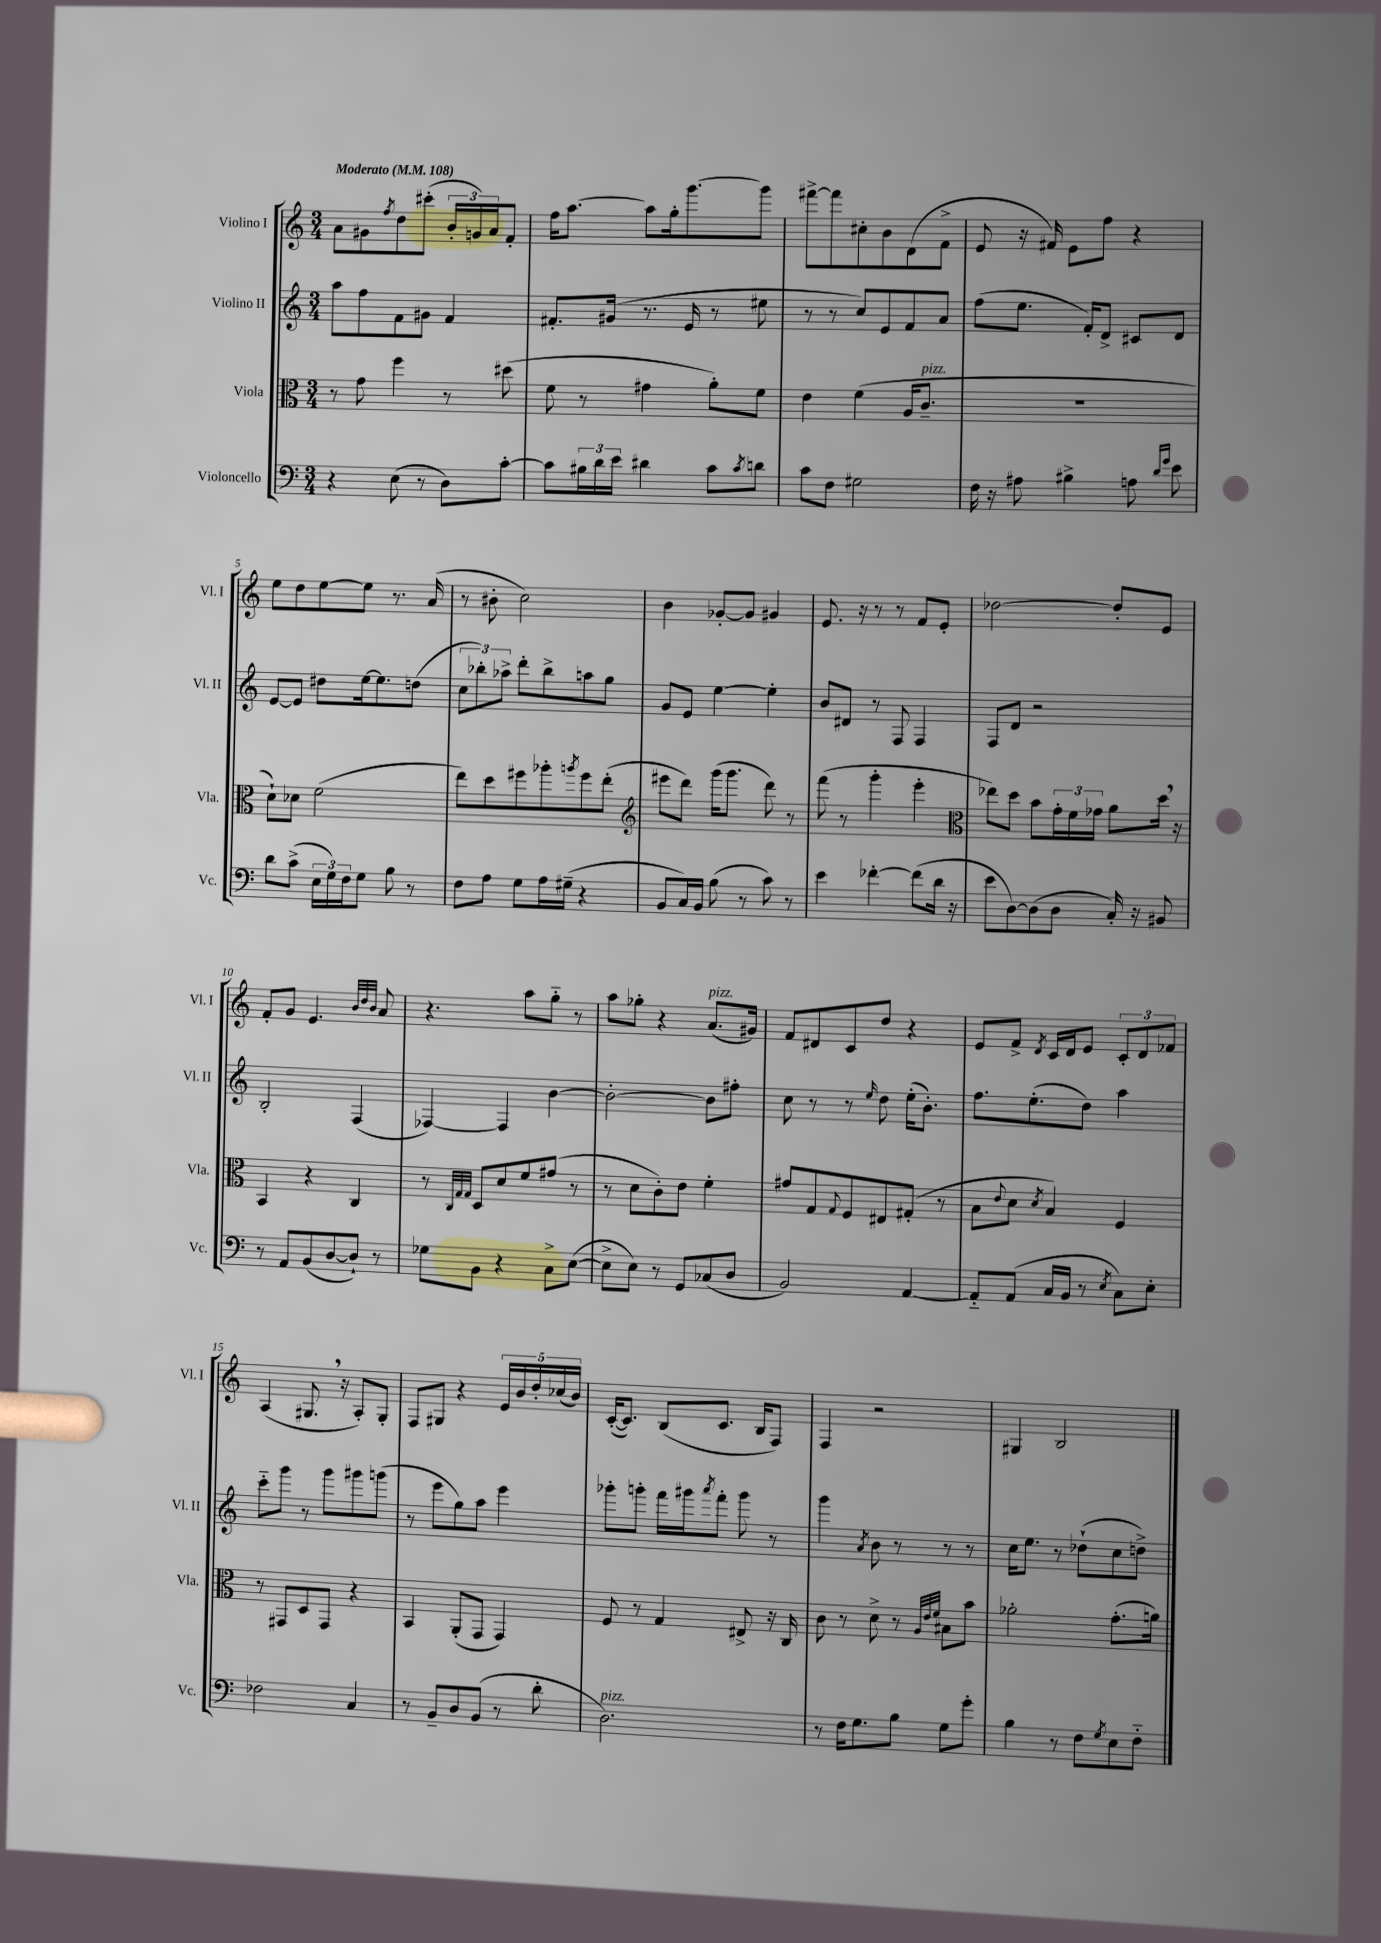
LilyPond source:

<<
\new StaffGroup <<
\new Staff = "s0" \with { instrumentName = "Violino I" shortInstrumentName = "Vl. I" } {
    \clef treble \key c \major \numericTimeSignature \time 3/4 \tempo "Moderato" 4 = 108
    a'8 gis'8 \acciaccatura { f''8 } d''8 cis'''8-.( \tuplet 3/2 { b'16-. g'16) a'16 } f'8-. |
    f''16 a''8.~ a''8 g''16-. g'''8.~ g'''8 |
    fis'''8~-> fis'''8 cis''8-. b'8 d'8( f'8-> |
    e'8 r16 fis'16) e'8 f''8 r4 |
    e''8 d''8 e''8~ e''8 r8. a'16( |
    r8 bis'8-. c''2) |
    b'4 ges'8~-. ges'8 gis'4 |
    e'8. r16 r8 r8 f'8 e'8-. |
    des''2~ des''8-. e'8 |
    f'8-. g'8 e'4. \grace { b'32 d''32 b'32 } a'8 |
    r4. a''8 g''8-_ r8 |
    a''8 ges''8-. r4 a'8.^\markup { \italic "pizz." }( gis'16) |
    f'8 dis'8 c'8 d''8 r4 |
    e'8 f'8-> \acciaccatura { d'8 } c'16 d'16 e'8 \tuplet 3/2 { c'8-. d'8 fes'8 } |
    a4( gis8. \breathe r16 a8-.) gis8-. |
    f8 gis8 r4 \tuplet 5/4 { e'16 b'16 d''16-. ces''16( b'16) } |
    c'16~-.( c'8.) b8( c'8. b16 f8) |
    f4 r2 |
    gis4 b2 \bar "|." |
}
\new Staff = "s1" \with { instrumentName = "Violino II" shortInstrumentName = "Vl. II" } {
    \clef treble \key c \major \numericTimeSignature \time 3/4
    a''8 f''8 f'8 gis'8 f'4 |
    fis'8.-. gis'16( r8. e'16 r8 eis''8 |
    r8 r8 c''8) e'8 f'8 a'8 |
    f''8( e''8. f'16-.) d'8-> cis'8 d'8 |
    e'8~ e'8 dis''8 e''16~ e''8. d''8( |
    \tuplet 3/2 { c''8 bes''8-.) aes''8-> } d'''8-. bes''8-> a''8 g''8 |
    g'8 e'8 e''4~ e''4-. |
    b'8 dis'8 r8 f8 f4 |
    f8 d'8 r2 |
    b2-. f4( |
    fes4~) fes4 b'4~ |
    b'2~-. b'8 fis''8-. |
    c''8 r8 r8 \grace { e''16 } d''8 e''16-.( b'8.-.) |
    f''8. e''8.-.( d''8) a''4 |
    c'''8-_ g'''8 r8 g'''8 gis'''8 g'''8( |
    r8 e'''8 g''8) a''8 e'''4 |
    ges'''8-. g'''8-. f'''16 gis'''16 \acciaccatura { a'''8 } f'''8-. gis'''8 r8 |
    g'''4 \acciaccatura { a'8 } b'8 r8 r8 r8 |
    c''16 e''8. r8 des''8-!( c''8 d''8->) \bar "|." |
}
\new Staff = "s2" \with { instrumentName = "Viola" shortInstrumentName = "Vla." } {
    \clef alto \key c \major \numericTimeSignature \time 3/4
    r8 g'8 f''4 r8 dis''8( |
    f'8 r8 gis'4 a'8-.) f'8 |
    e'4 f'4( a16 c'8.--^\markup { \italic "pizz." } |
    R2. |
    d'8-!) des'8 f'2( |
    e''8) d''8 fis''8 aes''8-. \acciaccatura { a''8 } fis''8 e''8-.( |
    \clef treble eis'''8 d'''8) g'''16( g'''8. d'''8) r8 |
    f'''8( r8 g'''4-. e'''4-. |
    \clef alto ees''8) d''8 b'8 \tuplet 3/2 { g'16-. f'16 ges'16 } a'8 d''16 \breathe r16 |
    b,4 r4 c4 |
    r8 \grace { c32 g32 g32 } d8 d'8 f'8 gis'8( r8 |
    r8 d'8 c'8-.) e'8 f'4-. |
    gis'8 g8 \appoggiatura { g8 } f8 eis8 gis8-.( r8 |
    b8 \appoggiatura { e'8 } d'8 \acciaccatura { d'8 } b4) f4 |
    r8 gis,8 d8 gis,8 r4 |
    b,4 a,8-.( g,8 g,4) |
    f8 r8 g4 eis8-> r16 c16 |
    c'8 r8 d'8-> r8 \grace { a32 e'32 f'32 } bis8 b'8 |
    aes'2-. g'8.-.( a'16) \bar "|." |
}
\new Staff = "s3" \with { instrumentName = "Violoncello" shortInstrumentName = "Vc." } {
    \clef bass \key c \major \numericTimeSignature \time 3/4
    r4 e8( r8 d8) c'8~-. |
    c'8 \tuplet 3/2 { bis16 d'16 e'16 } dis'4 c'8 \acciaccatura { c'8 } d'8 |
    c'8 f8 gis2 |
    f16 r16 ais8 bis4-> a8 \grace { d'16 g'16 } e'8 |
    d'8 c'8->( \tuplet 3/2 { e16 g16) f16 } g8 b8 r8 |
    f8 a8 g8 a16 gis16--( r4 |
    b,8 c16) b,16 b8( r8 c'8) r8 |
    e'4 fes'4~-. fes'8( d'16 r16 |
    e'8 d8~) d8( d8 c16-.) r16 bis,8 |
    r8 a,8 b,8( d8~ d8-!) r8 |
    ges8 b,8 r4 c8-> e8~( |
    e8-> e8) r8 g,8 ces8( d8 |
    b,2) a,4~ |
    a,8-_ a,8( c16 b,16 r8 \acciaccatura { e8 } c8) e8-. |
    fes2 c4 |
    r8 b,8-- d8 b,8( r8 d'8-. |
    d2.^\markup { \italic "pizz." }) |
    r8 f16 g8. b8 g8 g'8-. |
    b4 r8 f8 \acciaccatura { g8 } e8 f8-_ \bar "|." |
}
>>
>>
